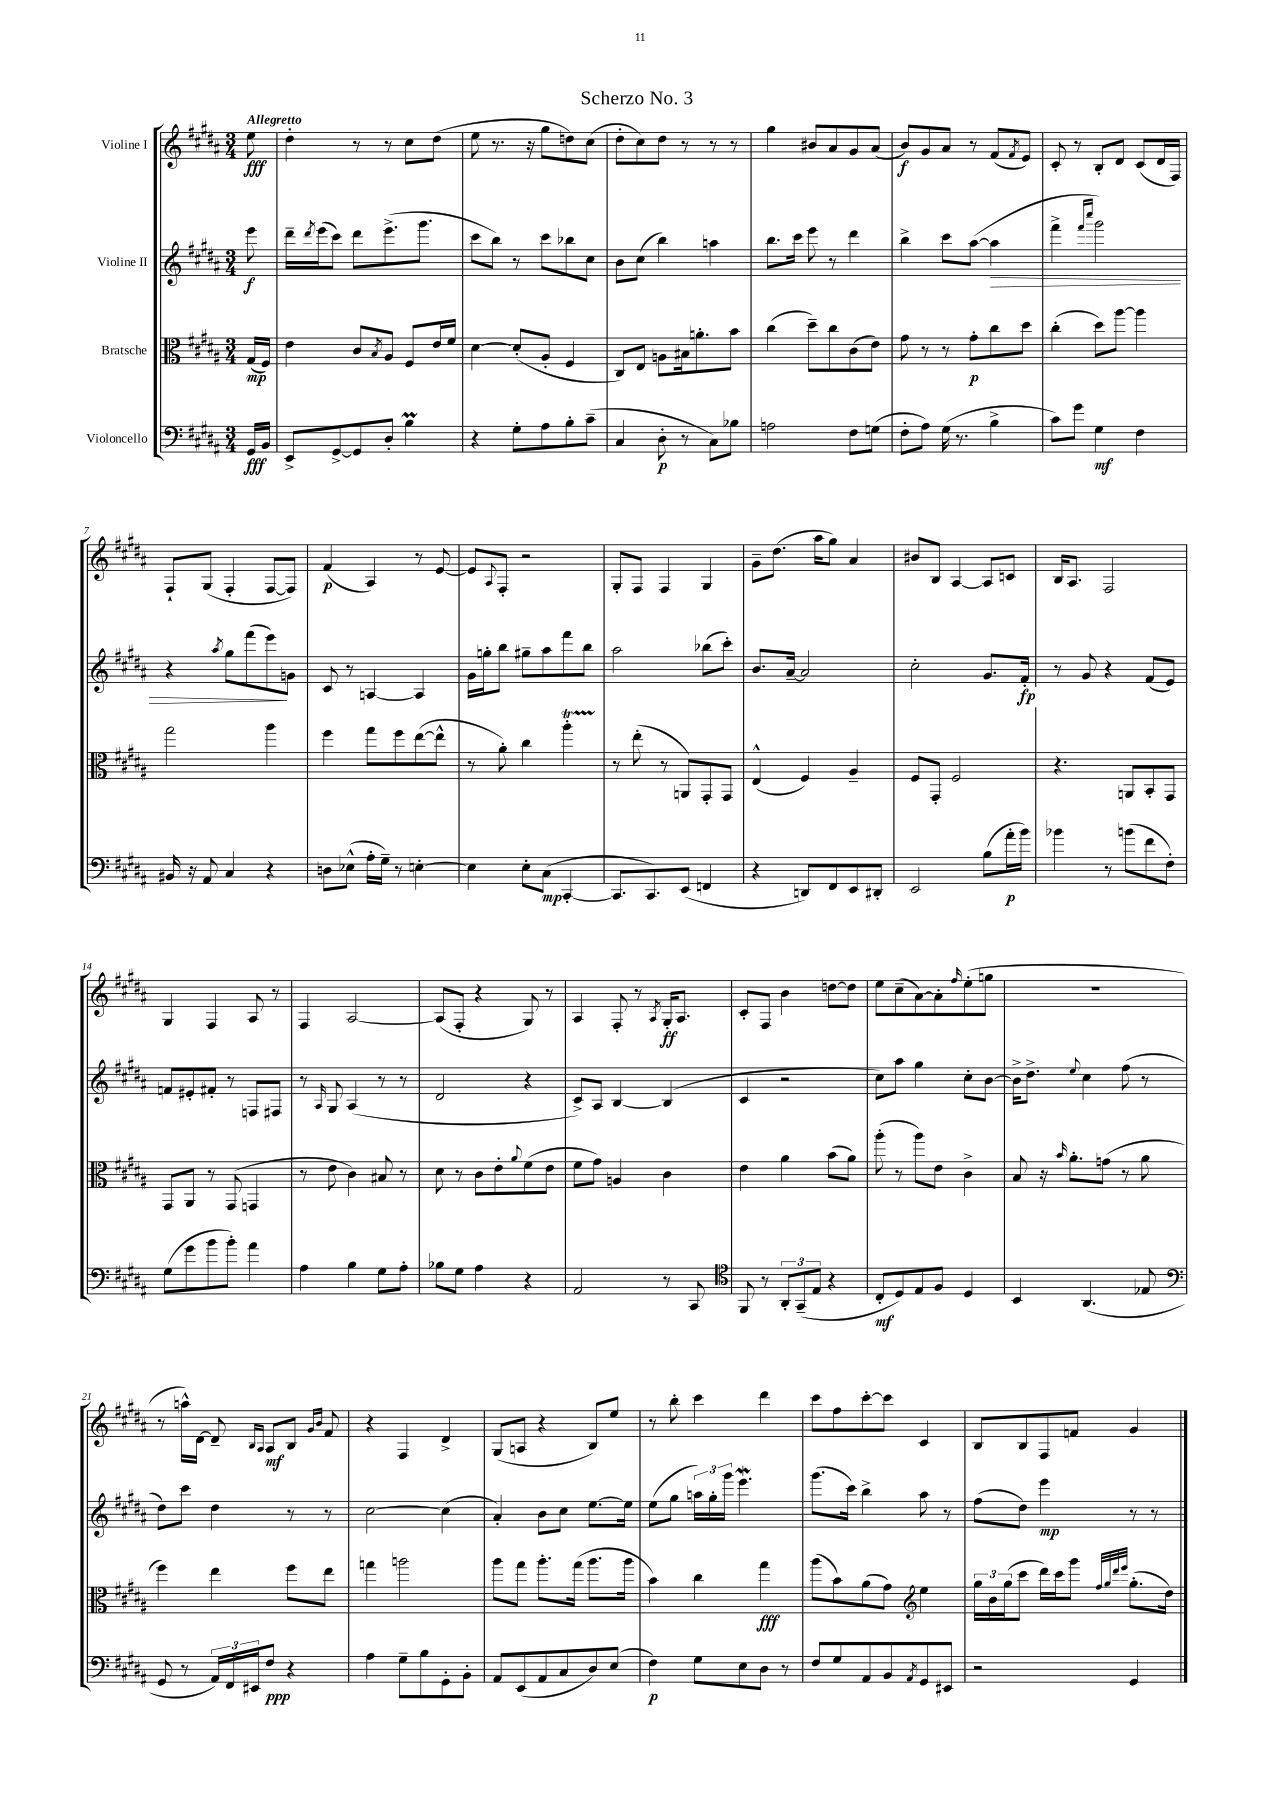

**kern	**kern	**kern	**kern
*staff4	*staff3	*staff2	*staff1
*clefF4	*clefC3	*clefG2	*clefG2
*k[f#c#g#d#a#]	*k[f#c#g#d#a#]	*k[f#c#g#d#a#]	*k[f#c#g#d#a#]
*M3/4	*M3/4	*M3/4	*M3/4
16GG#/LL	(16G#/LL	8eee\	8ee\
16BB/JJ	16F#/JJ)	.	.
=	=	=	=
8EE^/L	4e\	16ddd#~\LL	4dd#'\
.	.	8qddd#/	.
.	.	(16eee\J	.
[8GG#^/	.	8ccc#\J)	.
8GG#/]	8c#/L	8ddd#\L	8r
.	8qB/	.	.
8D#'/J	8A#/J	(8.eee^\	8r
4B\	8F#/L	.	8cc#\L
.	.	8.ggg#\J	.
.	16e/L	.	(8dd#\J
.	16f#/JJ	.	.
=	=	=	=
4r	[4d#\	8ccc#\L	8ee\
.	.	8bb\J)	8.r
8G#'\L	(8d#'/]L	8r	.
.	.	.	16r
8A#\	8A#'/J	8ccc#\L	8gg#\L
8B'\	4F#/	8bb-\	8dd\)
(8c#~\J	.	8cc#\J	(8cc#\J
=	=	=	=
4C#/	8C#/L)	8b\L	8dd#'\L
.	8E/J	(8cc#\J	8cc#\)
8D#'\	8A\L	4bb\)	8dd#\J
8r	16B#\k	.	8r
.	8.a'\	.	.
8C#\L)	.	4aa\	8r
8B-\J	8b\J	.	8r
=	=	=	=
2A\	(4cc#\	8.bb\L	4gg#\
.	.	16ccc#\Jk	.
.	8dd#~\L)	8eee\	8b#/L
.	8cc#\	8r	8a#/
8F#\L	(8c#\	4ddd#\	8g#/
(8G\J	8e\J)	.	(8a#/J
=	=	=	=
8F#'\L	8g#\	4bb^\	8b/L)
8A#\J)	8r	.	8g#/
(16G#\	8r	8ccc#\L	8a#/J
8.r	.	.	.
.	8g#'\L	([8aa#\J	8r
4B^\	8cc#\	4aa#\]	(8f#/L
.	.	.	8qf#/
.	8dd#\J	.	8e/J)
=	=	=	=
8c#\L)	(4cc#'\	4fff#^\	8c#'/
8g#\J	.	.	8r
.	.	16qqfff#/LL	.
.	.	16qqcccc#/JJ	.
4G#\	8dd#\L)	2ggg#\)	8B'/L
.	[8aa#\J	.	8d#/J
4F#\	4aa#\]	.	(8c#/L
.	.	.	16d#/L
.	.	.	16F#/JJ)
=	=	=	=
16BB#/	2gg#\	4r	8F#`/L
16r	.	.	.
8AA#/	.	.	(8G#/J
.	.	8qaa#/	.
4C#/	.	8gg#\L	4F#'/
.	.	(8fff#\	.
4r	4aa#\	8eee\)	[8F#/L
.	.	8g\J	8F#/]J)
=	=	=	=
8D\L	4ff#\	8c#/	(4f#/
(8E-^^\J	.	8r	.
16A#'\LL	8gg#\L	[4A/	4A#/)
16G#~\JJ)	.	.	.
8r	8ff#\	.	.
[4E'\	([8ee\	4A/]	8r
.	8ee^^\]J	.	[8e/
=	=	=	=
4E\]	8r	16g#\LL	8e/]L
.	.	16gg'\J	.
.	.	.	8qqA#/
.	8a#'\)	8bb\J	8F#'/J
8E'\L	4cc#\	8gg#~\L	2r
(8C#\J	.	8aa#\	.
[4CC#'/	4aa#'\	8fff#\	.
.	.	8bb\J	.
=	=	=	=
8.CC#/]L	8r	2aa#\	8G#'/L
.	(8ee'\	.	8F#/J
8.CC#/)	.	.	.
.	8r	.	4F#/
(8EE/J	8AA/L)	.	.
4FF/	8GG#'/	(8bb-\L	4G#/
.	8GG#/J	8ccc#'\J)	.
=	=	=	=
4r	(4E^^/	8.b/L	8g#~\L
.	.	.	(8.dd#\J
.	.	[16a#~/Jk	.
8DD/L)	4F#/)	2a#/]	.
.	.	.	16aa#\LK
8FF#/	.	.	8gg#\J)
8EE/	4A#~/	.	4a#/
8DD#'/J	.	.	.
=	=	=	=
2EE/	8F#/L	2cc#'\	8b#/L
.	8GG#'/J	.	8B/J
.	2F#/	.	[4A#/
(8B\L	.	8.g#/L	8A#/]L
16a#'\L	.	.	8c/J
16b\JJ)	.	16f#'/Jk	.
=	=	=	=
4b-\	4.r	8r	16B/LK
.	.	.	8.A#/J
.	.	8g#/	.
8r	.	4r	2F#/
(8b\L	8AA/L	.	.
8f#\	8BB'/	(8f#/L	.
8F#'\J)	8GG#/J	8e/J)	.
=	=	=	=
(8G#\L	8GG#/L	8f/L	4G#/
8g#\	8AA#/J	8e#'/	.
8b\	8r	8f#'/J	4F#/
8b'\J)	(8GG#/	8r	.
4a#\	4GG/	8F/L	8A#/
.	.	8F#/J	8r
=	=	=	=
4A#\	8r	8r	4F#/
.	.	16qqA#/	.
.	8e\	8G#/	.
4B\	4c#\)	(4A#/	[2A#/
8G#\L	8B#/	8r	.
8A#'\J	8r	8r	.
=	=	=	=
8B-\L	8d#\	2d#/	(8A#/]L
8G#\J	8r	.	8F#'/J
4A#\	8c#\L	.	4r
.	8e'\	.	.
.	8qqa#/	.	.
4r	(8f#\	4r	8G#/)
.	8e\J	.	8r
=	=	=	=
2AA#/	8f#\L	8c#^/L)	4A#/
.	8g#\J)	8A#/J	.
.	4A/	[4B/	8F#'/
.	.	.	8r
.	.	.	8qA#/
8r	4c#\	(4B/]	16G#'/LK
.	.	.	8.A#/J
8CC#/	.	.	.
=	=	=	=
*clefC4	*	*	*
8FF#/	4e\	4c#/	8c#'/L
8r	.	.	8F#/J
12AA#'/L	4a#\	2r	4b\
(12GG#~/	.	.	.
12E/J	.	.	.
4r	(8b\L	.	[8dd\L
.	8a#\J)	.	8dd\]J
=	=	=	=
8C#'/L	(8aa#'\	8cc#\L)	8ee\L
8D#/)	8r	8aa#\J	(8cc#~\
8E/	8aa#\L)	4gg#\	[8a#\)
8F#/J	8e\J	.	8a#'\]
.	.	.	16qqff#/
4D#/	4c#^\	8cc#'\L	(8ee'\
.	.	[8b\J	8gg\J
=	=	=	=
4BB/	8B/	16b^\]LK	2.r
.	.	8.dd#^\J	.
.	16r	.	.
.	16qqb/	.	.
.	8.a#'\L	.	.
.	.	8qqee/	.
(4.AA#/	.	4cc#\	.
.	(8g\J	.	.
.	8r	(8ff#\	.
8E-/	8a#\	8r	.
=	=	=	=
*clefF4	*	*	*
8GG#/	4ff#\)	8dd#\L)	8r
8r	.	8ccc#\J	16aa^^\LL)
.	.	.	[16d#\JJ
24AA#/LL)	4ee\	4dd#\	8d#~/]
24FF#/	.	.	.
24EE#/J	.	.	.
.	.	.	16qqB/LL
.	.	.	16qqA#/JJ
8F#/J	.	.	8A#/L
4r	8ff#\L	8r	8B/J
.	.	.	16qqg#/LL
.	.	.	16qqb/JJ
.	8ee\J	8r	8f#/
=	=	=	=
4A#\	4gg\	[2cc#\	4r
8G#~\L	2aa\	.	4F#/
8B\	.	.	.
8GG#'\	.	(4cc#\]	4d#^/
8BB'\J	.	.	.
=	=	=	=
8AA#/L	8aa#\L	4a#'/)	(8G#/L
(8EE/	8gg#\J	.	8A/J
8AA#/	8.aa#'\L	8b\L	4r
8C#/	.	8cc#\J	.
.	(16gg#\Jk	.	.
8D#/)	8.aa#\L	[8.ee\L	8B/L)
(8E/J	.	.	8ee/J
.	16aa#\Jk	16ee\]Jk	.
=	=	=	=
4F#\)	4b\)	(8ee\L	8r
.	.	8gg#\J	8bb'\
8G#\L	4cc#\	24aa\LL)	4ccc#\
.	.	24gg#'\	.
.	.	24ggg#\JJ	.
8E\	.	4.eee\	.
8D#\J	4gg#\	.	4ddd#\
8r	.	.	.
=	=	=	=
8F#/L	(8aa#\L	(8.ggg#\L	8ccc#\L
8G#/	8b\)	.	8ff#\
.	.	16ccc#\Jk)	.
8AA#/	(8a#\	4bb^\	[8ccc#'\
8BB/	8g#\J)	.	8ccc#\]J
*	*clefG2	*	*
8qAA#/	.	.	.
8GG#/	4ee\	8aa#\	4c#/
8EE#/J	.	8r	.
=	=	=	=
2r	24gg#\LL	(8ff#\L	8B/L
.	24b\	.	.
.	(24gg#\J	.	.
.	8ccc#\J	8dd#\J)	8B/
.	16ddd#\LL)	4eee\	8F#/
.	16ccc#\J	.	.
.	8ggg#\J	.	8f/J
.	32qqff#/LLL	.	.
.	32qqgg#/	.	.
.	32qqddd#/	.	.
.	32qqeee/JJJ	.	.
4GG#/	(8.gg#'\L	8r	4g#/
.	.	8r	.
.	16dd#\Jk)	.	.
==	==	==	==
*-	*-	*-	*-
